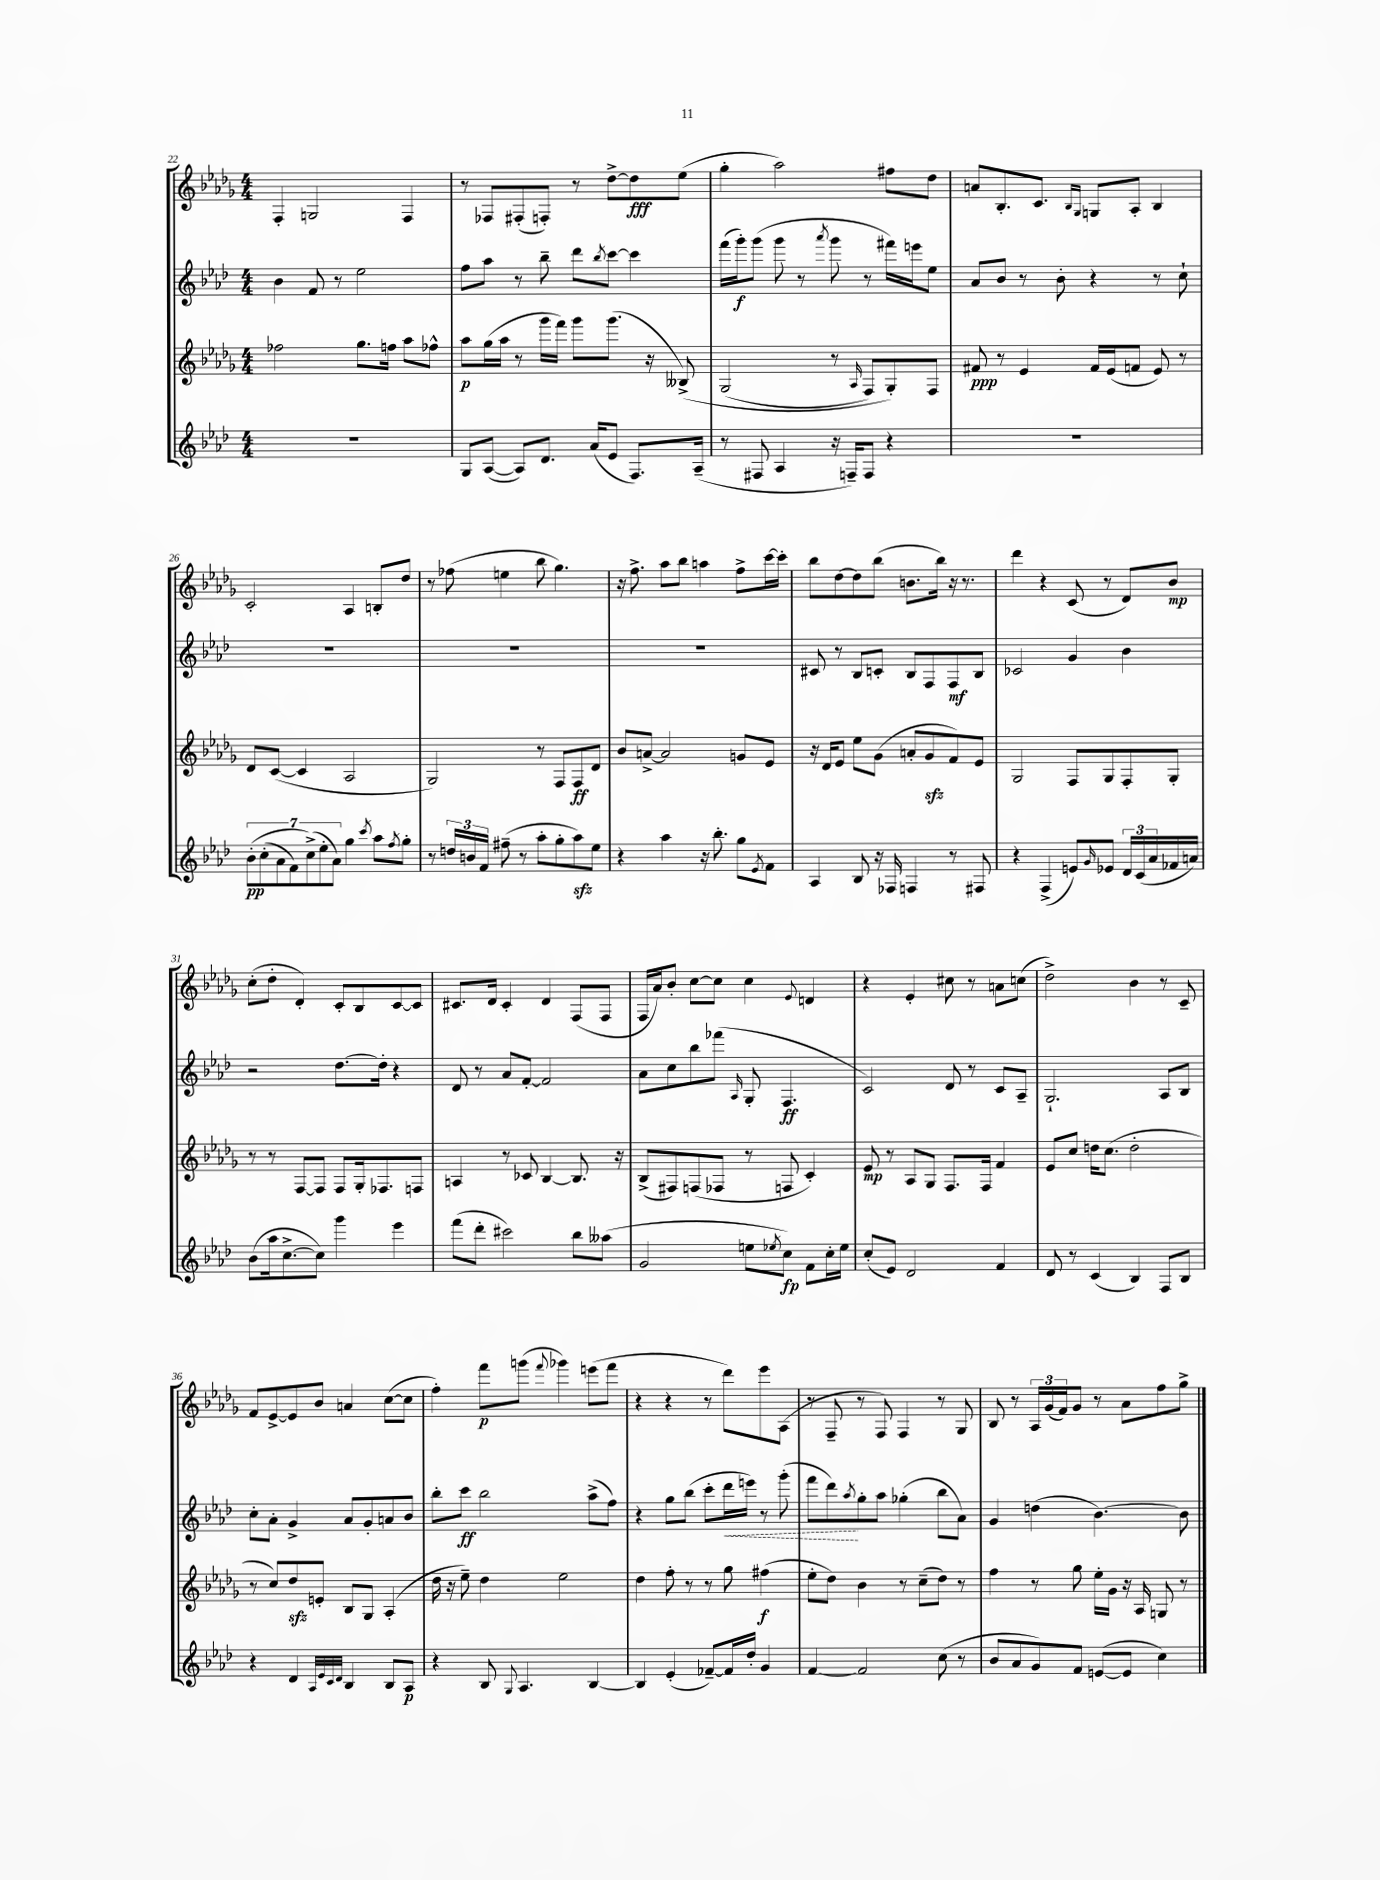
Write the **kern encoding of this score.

**kern	**kern	**kern	**kern
*staff4	*staff3	*staff2	*staff1
*clefG2	*clefG2	*clefG2	*clefG2
*k[b-e-a-d-]	*k[b-e-a-d-g-]	*k[b-e-a-d-]	*k[b-e-a-d-g-]
*M4/4	*M4/4	*M4/4	*M4/4
1r	2ff-	4b-	4F'
.	.	8f	2G
.	.	8r	.
.	8.gg-	2ee-	.
.	16ff	.	.
.	8aa-	.	4F
.	8ff-^^	.	.
=	=	=	=
8G	8aa-	8ff	8r
([8A-	(16gg-	8aa-	8F-
.	16aa-	.	.
8A-])	8r	8r	(8F#'
8.d-	16ggg-	8bb-~	8F')
.	16fff)	.	.
.	8ggg-	8ddd-	8r
(16a-	.	.	.
.	.	8qbb-	.
8e-	(8.ggg-	[8ccc	[8dd-^
8.F)	.	4ccc]	8dd-]
.	16r	.	.
.	&(8B--^)	.	(8ee-
(16A-~	.	.	.
=	=	=	=
8r	(2G-	(16fff	4gg-'
.	.	16ggg')	.
8F#	.	(8ggg	.
4A-	.	8ggg	2aa-)
.	.	8r	.
.	.	8qaaa-	.
16r	8r	8ggg	.
16F~)	.	.	.
.	16qqA-	.	.
8F	8F)	8r	.
4r	8G-'&)	16fff#)	8ff#
.	.	16eee	.
.	8F	8ee-	8dd-
=	=	=	=
1r	8f#	8a-	8a
.	8r	8b-	8.B-'
.	4e-	8r	.
.	.	.	8.c
.	.	8b-'	.
.	.	.	16qqB-
.	.	.	16qqG-
.	16f#	4r	8G
.	(16e-	.	.
.	8f	.	8A-'
.	8e-)	8r	4B-
.	8r	8cc`	.
=	=	=	=
&(14b-'	8d-	1r	2c'
(14cc'	.	.	.
.	([8c	.	.
14a-	.	.	.
14f)	.	.	.
.	4c]	.	.
(14cc^&)	.	.	.
14ee-'	.	.	.
14a-)	.	.	.
4gg	2A-	.	4A-
8qccc	.	.	.
8aa-	.	.	8B'
8qff	.	.	.
8gg'	.	.	8dd-
=	=	=	=
8r	2G-)	1r	8r
24dd	.	.	(8ff-
24b	.	.	.
24f	.	.	.
(8ff#~	.	.	4ee
8r	.	.	.
8aa-'	8r	.	8bb-
8gg'	8F	.	4.gg-)
8aa-)	8F	.	.
8ee-	8d-	.	.
=	=	=	=
4r	8b-	1r	16r
.	.	.	8.ff^
.	[8a^	.	.
4aa-	2a]	.	8aa-
.	.	.	8bb-
16r	.	.	4aa
8.bb-'	.	.	.
8gg	8g	.	8ff^
8qe-	.	.	.
8f	8e-	.	[16ccc
.	.	.	16ccc']
=	=	=	=
4A-	16r	8c#	8bb-
.	16d-	.	.
.	8e-	8r	[8dd-
8B-	8ee-	8B-	8dd-]
16r	(8g-	8c'	(8bb-
16F-	.	.	.
4F	8a'	8B-	8.b
.	8g-	8F	.
.	.	.	16bb-)
8r	8f)	8F	16r
.	.	.	8.r
8F#	8e-	8B-	.
=	=	=	=
4r	2G-	2c-	4ddd-
(4F^	.	.	4r
8e)	8F	4g	(8c
16qqg	.	.	.
8e-	8G-	.	8r
24d-	8F'	4b-	8d-)
(24c	.	.	.
24a-	.	.	.
16f-	8G-'	.	8b-
16a)	.	.	.
=	=	=	=
(8b-	8r	2r	(8cc'
16aa-	8r	.	8dd-'
[8.cc^	.	.	.
.	[8F	.	4d-')
8cc])	8F]	.	.
4ggg	8F	[8.dd-	8c'
.	16G-'	.	8B-
.	8.F-	16dd-']	.
4eee-	.	4r	[8c
.	8F	.	8c]
=	=	=	=
(8fff	4A	8d-	8.c#
8ddd-'	.	8r	.
.	.	.	16d-
2ccc#)	8r	8a-	4c#'
.	8c-	[8f'	.
.	[4B-	2f]	4d-
8bb-	8.B-]	.	(8F
(8aa--	.	.	8F
.	16r	.	.
=	=	=	=
2g	(8B-^	8a-	16F
.	.	.	16a-)
.	8F#)	8cc	8b-'
.	(8F	8bb-	[8cc
.	8F-	(8fff-	8cc]
.	.	16qqA-	.
8ee	8r	8G'	4cc
8qee-	.	.	.
8cc)	8F	4.F	.
.	.	.	8qqe-
8f	4c')	.	4d
16cc'	.	.	.
16ee-	.	.	.
=	=	=	=
(8cc'	8e-	2c)	4r
8e-)	8r	.	.
2d-	8A-	.	4e-'
.	8G-	.	.
.	8.F	8d-	8cc#
.	.	8r	8r
.	16F	.	.
4f	4f	8c	8a
.	.	8A-~	(8cc
=	=	=	=
8d-	8e-	2.G`	2dd-^)
8r	8cc	.	.
(4c	16dd	.	.
.	(8.cc	.	.
4B-)	2dd'	.	4b-
8F	.	8A-	8r
8B-	.	8B-	8c~
=	=	=	=
4r	8r	8cc'	8f
.	8cc)	8a-'	[8e-^
4d-	8dd-	4g^	8e-]
.	8e'	.	8b-
32qqA-	.	.	.
32qqe-	.	.	.
32qqc	.	.	.
32qqd-	.	.	.
4B-	8B-	8a-	4a
.	8G-	8g'	.
8B-	(4A-'	8a	([8cc
8A-	.	8b-	8cc]
=	=	=	=
4r	16dd-	8bb-'	4ff')
.	16r	.	.
.	8ee-~)	8ccc	.
8B-	4dd-	2bb-	8fff
8qqG	.	.	.
4.A-	.	.	(8ggg
.	.	.	8qqfff
.	2ee-	.	4ggg-)
[4B-	.	(8aa-^	(8eee
.	.	8ff)	8fff
=	=	=	=
4B-]	4dd-	4r	4r
(4e-'	8ff'	8gg	4r
.	8r	(8bb-	.
[8f-~)	8r	8ccc'	8r
16f-]	8gg-	16ddd-	8ddd-)
16dd-'	.	16eee)	.
4g	(4ff#	8r	8eee-
.	.	(8ggg'	(8A-
=	=	=	=
[4f	8ee-'	8fff	8r
.	8dd-)	8ddd-)	8F~
.	.	8qaa-	.
2f]	4b-	8gg'	8r
.	.	8aa-	8F)
.	8r	(4gg-'	4F
.	(8cc~	.	.
(8cc	8dd-)	8bb-	8r
8r	8r	8a-)	8G-
=	=	=	=
8b-	4ff	4g	8B-
8a-	.	.	8r
8g)	8r	(4dd	24A-
.	.	.	(24g-
.	.	.	24f)
8f	8gg-	.	8g-
([8e	16ee-'	[4.b-)	8r
.	16g-	.	.
8e]	16r	.	8a-
.	16A-	.	.
4cc)	8G	.	8ff
.	8r	8b-]	8gg-^
==	==	==	==
*-	*-	*-	*-
